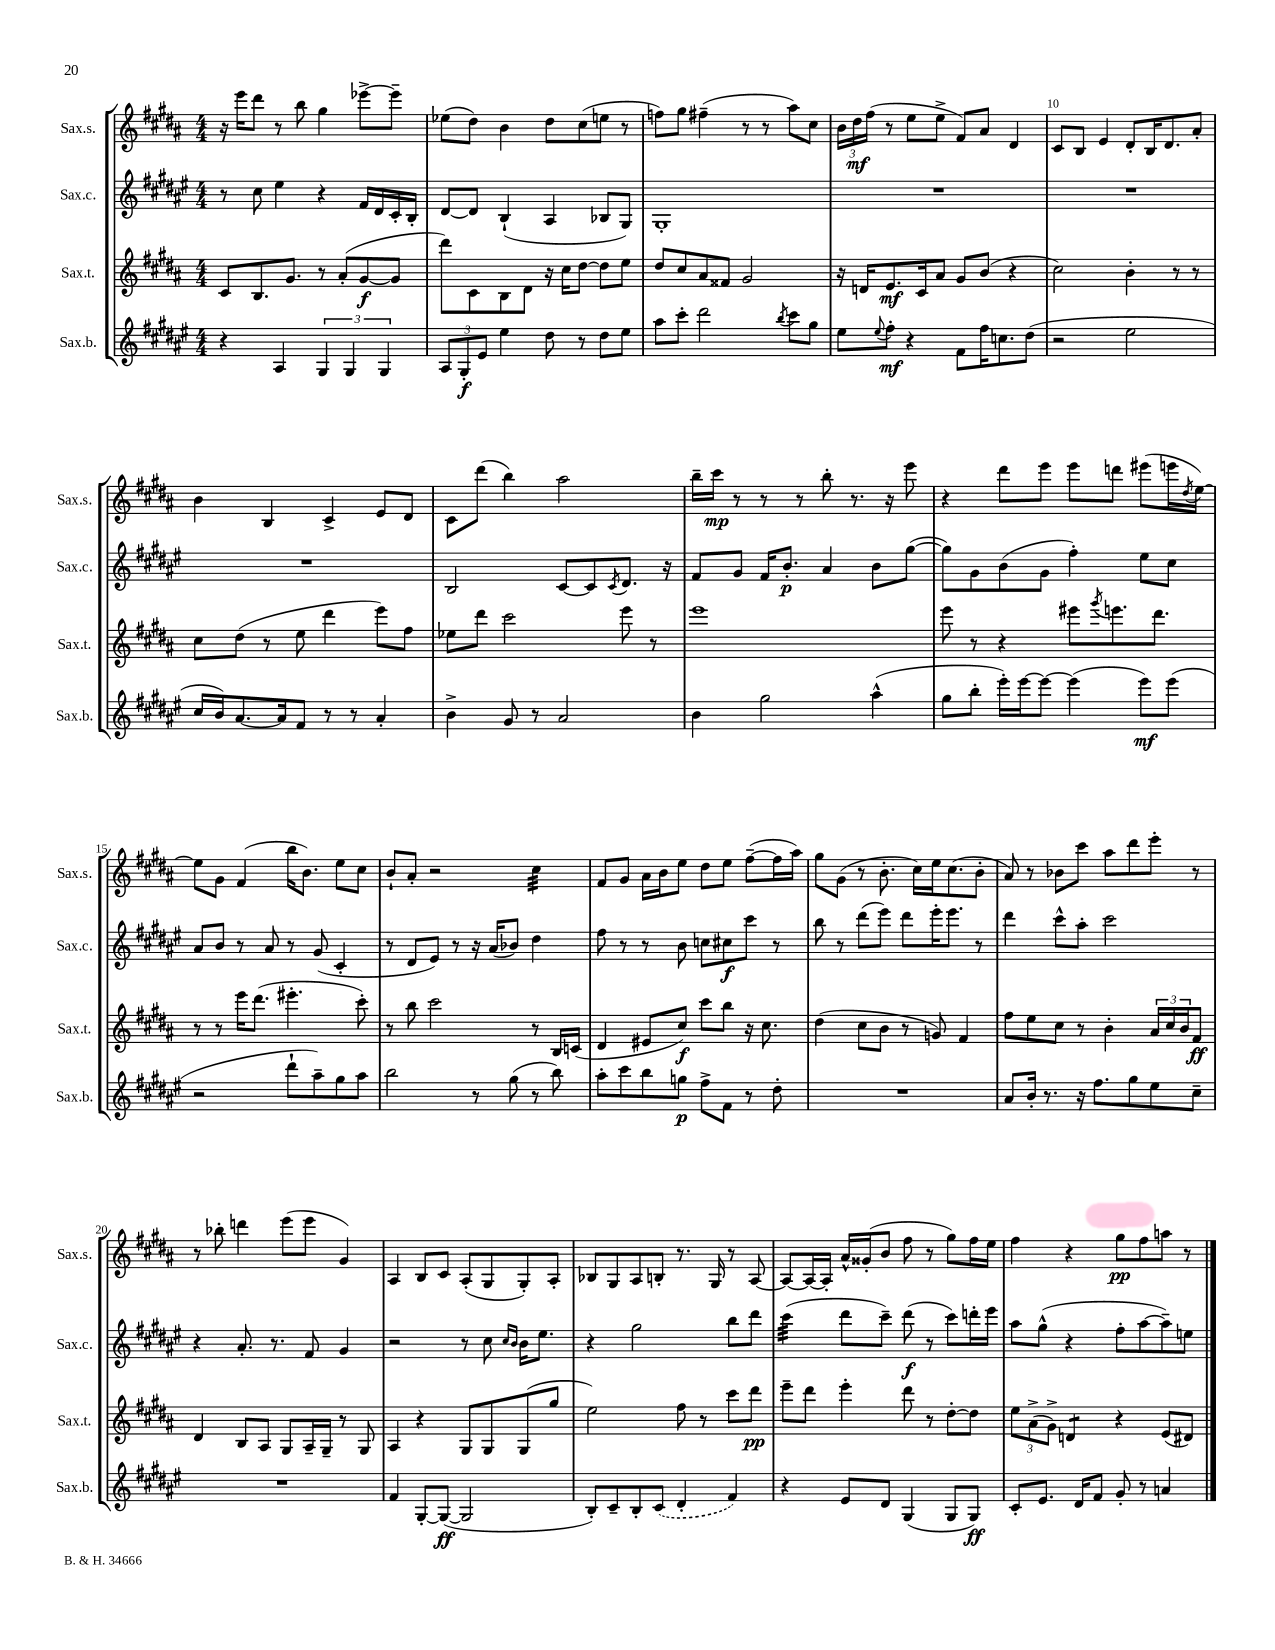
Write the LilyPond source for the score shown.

<<
\new StaffGroup <<
\new Staff = "s0" \with { instrumentName = "Sax.s." shortInstrumentName = "Sax.s." } {
    \clef treble \key b \major \numericTimeSignature \time 4/4
    r16 e'''16 dis'''8 r8 b''8 gis''4 ees'''8~-> ees'''8-- |
    ees''8( dis''8) b'4 dis''8 cis''8( e''8 r8 |
    f''8) gis''8 fis''4--( r8 r8 ais''8) cis''8 |
    \tuplet 3/2 { b'16 dis''16\mf fis''16( } r8 e''8 e''8-> fis'8) ais'8 dis'4 |
    cis'8 b8 e'4 dis'8-. b16 dis'8. ais'8-. |
    b'4 b4 cis'4-> e'8 dis'8 |
    cis'8 dis'''8( b''4) ais''2 |
    b''16-- cis'''16\mp r8 r8 r8 b''8-. r8. r16 e'''8 |
    r4 dis'''8 e'''8 e'''8 d'''8 eis'''8( e'''16 \acciaccatura { dis''8 } e''16~) |
    e''8 gis'8 fis'4( b''16 b'8.) e''8 cis''8 |
    b'8-! ais'8-. r2 cis''4:32 |
    fis'8 gis'8 ais'16 b'16 e''8 dis''8 e''8 fis''8~--( fis''16 ais''16) |
    gis''8 gis'8( r8 b'8.-. cis''16) e''16 cis''8.( b'8-. |
    ais'8) r8 bes'8 cis'''8 ais''8 dis'''8 e'''8-. r8 |
    r8 bes''8-. d'''4 e'''8( e'''8 gis'4) |
    ais4 b8 cis'8 ais8-.( gis8 gis8-.) ais8-. |
    bes8 gis8 ais8 b8-. r8. gis16 r8 ais8~ |
    ais8~ ais16~ ais16-. ais'16-^ gisis'16-.( b'8 fis''8 r8 gis''8) fis''16 e''16 |
    fis''4 r4 gis''8\pp fis''8 a''8 r8 \bar "|." |
}
\new Staff = "s1" \with { instrumentName = "Sax.c." shortInstrumentName = "Sax.c." } {
    \clef treble \key fis \major \numericTimeSignature \time 4/4
    r8 cis''8 eis''4 r4 fis'16 dis'16 cis'16-. b16-. |
    dis'8~ dis'8 b4-!( ais4 bes8 gis8) |
    gis1-. |
    R1 |
    R1 |
    R1 |
    b2 cis'8~ cis'8 \acciaccatura { cis'8 } dis'8. r16 |
    fis'8 gis'8 fis'16 b'8.-.\p ais'4 b'8 gis''8~( |
    gis''8) gis'8 b'8( gis'8 fis''4-.) eis''8 cis''8 |
    ais'8 b'8 r8 ais'8 r8 gis'8( cis'4-. |
    r8 dis'8 eis'8) r8 r16 ais'16( bes'8) dis''4 |
    fis''8 r8 r8 b'8 c''8 cis''8\f cis'''8 r8 |
    b''8 r8 dis'''8( eis'''8) dis'''8 eis'''16-. eis'''8. r8 |
    dis'''4 cis'''8-^ ais''8-. cis'''2 |
    r4 ais'8.-. r8. fis'8 gis'4 |
    r2 r8 cis''8 \grace { cis''16 b'16 } b'16 eis''8. |
    r4 gis''2 b''8 dis'''8 |
    cis'''4:32( dis'''8 cis'''8--) dis'''8\f( r8 cis'''8) d'''16-. eis'''16 |
    ais''8 gis''8-^( r4 fis''8-. ais''8~ ais''8--) e''8 \bar "|." |
}
\new Staff = "s2" \with { instrumentName = "Sax.t." shortInstrumentName = "Sax.t." } {
    \clef treble \key b \major \numericTimeSignature \time 4/4
    cis'8 b8. gis'8. r8 ais'8-.( gis'8~\f gis'8 |
    dis'''8) cis'8 b8 dis'8 r16 cis''16 dis''8~ dis''8 e''8 |
    dis''8 cis''8 ais'8 fisis'8 gis'2 |
    r16 d'16 e'8.\mf cis'16 ais'8 gis'8 b'8( r4 |
    cis''2) b'4-. r8 r8 |
    cis''8 dis''8( r8 e''8 dis'''4 e'''8) fis''8 |
    ees''8 dis'''8 cis'''2 e'''8 r8 |
    e'''1 |
    e'''8 r8 r4 eis'''8 \acciaccatura { gis'''8 } e'''8. dis'''8. |
    r8 r8 e'''16 dis'''8.( eis'''4.-. cis'''8-.) |
    r8 b''8 cis'''2 r8 b16 c'16( |
    dis'4 eis'8 cis''8\f) cis'''8 b''8 r16 cis''8. |
    dis''4( cis''8 b'8 r8 g'8) fis'4 |
    fis''8 e''8 cis''8 r8 b'4-. \tuplet 3/2 { ais'16 cis''16 b'16 } fis'8\ff |
    dis'4 b8 ais8 gis8 ais16-- gis16-- r8 gis8 |
    ais4 r4 gis8 gis8 gis8( gis''8 |
    e''2) fis''8 r8 cis'''8 dis'''8\pp |
    e'''8-- dis'''8 e'''4-. dis'''8 r8 dis''8~-. dis''8 |
    \tuplet 3/2 { e''8 ais'8->( gis'8->) } d'4:8 r4 e'8( dis'8) \bar "|." |
}
\new Staff = "s3" \with { instrumentName = "Sax.b." shortInstrumentName = "Sax.b." } {
    \clef treble \key fis \major \numericTimeSignature \time 4/4
    r4 ais4 \tuplet 3/2 { gis4 gis4 gis4 } |
    \tuplet 3/2 { ais8 gis8-.\f eis'8 } eis''4 dis''8 r8 dis''8 eis''8 |
    ais''8 cis'''8-. dis'''2 \acciaccatura { b''8 } cis'''8 gis''8 |
    eis''8 \appoggiatura { eis''8 } fis''8-.\mf r4 fis'8 fis''16 c''8. dis''8( |
    r2 eis''2 |
    cis''16 b'16) ais'8.~ ais'16 fis'8 r8 r8 ais'4-. |
    b'4-> gis'8 r8 ais'2 |
    b'4 gis''2 ais''4-^( |
    gis''8 b''8-. eis'''16-.) eis'''16~ eis'''8~ eis'''4( eis'''8\mf) eis'''8( |
    r2 dis'''8-! ais''8--) gis''8 ais''8 |
    b''2 r8 gis''8( r8 b''8) |
    ais''8-. cis'''8 b''8 g''8\p fis''8-> fis'8 r8 dis''8-. |
    R1 |
    ais'8 b'16-. r8. r16 fis''8. gis''8 eis''8 cis''8-- |
    R1 |
    fis'4 gis8~-. gis8~\ff( gis2 |
    b8-.) cis'8-- b8-. \once \slurDashed cis'8( dis'4-. fis'4) |
    r4 eis'8 dis'8 gis4( gis8 gis8\ff) |
    cis'8-. eis'8. dis'16 fis'8 gis'8-. r8 a'4 \bar "|." |
}
>>
>>
\layout { \context { \Score currentBarNumber = #6 \override BarNumber.break-visibility = ##(#f #t #t) barNumberVisibility = #(every-nth-bar-number-visible 5) } }
